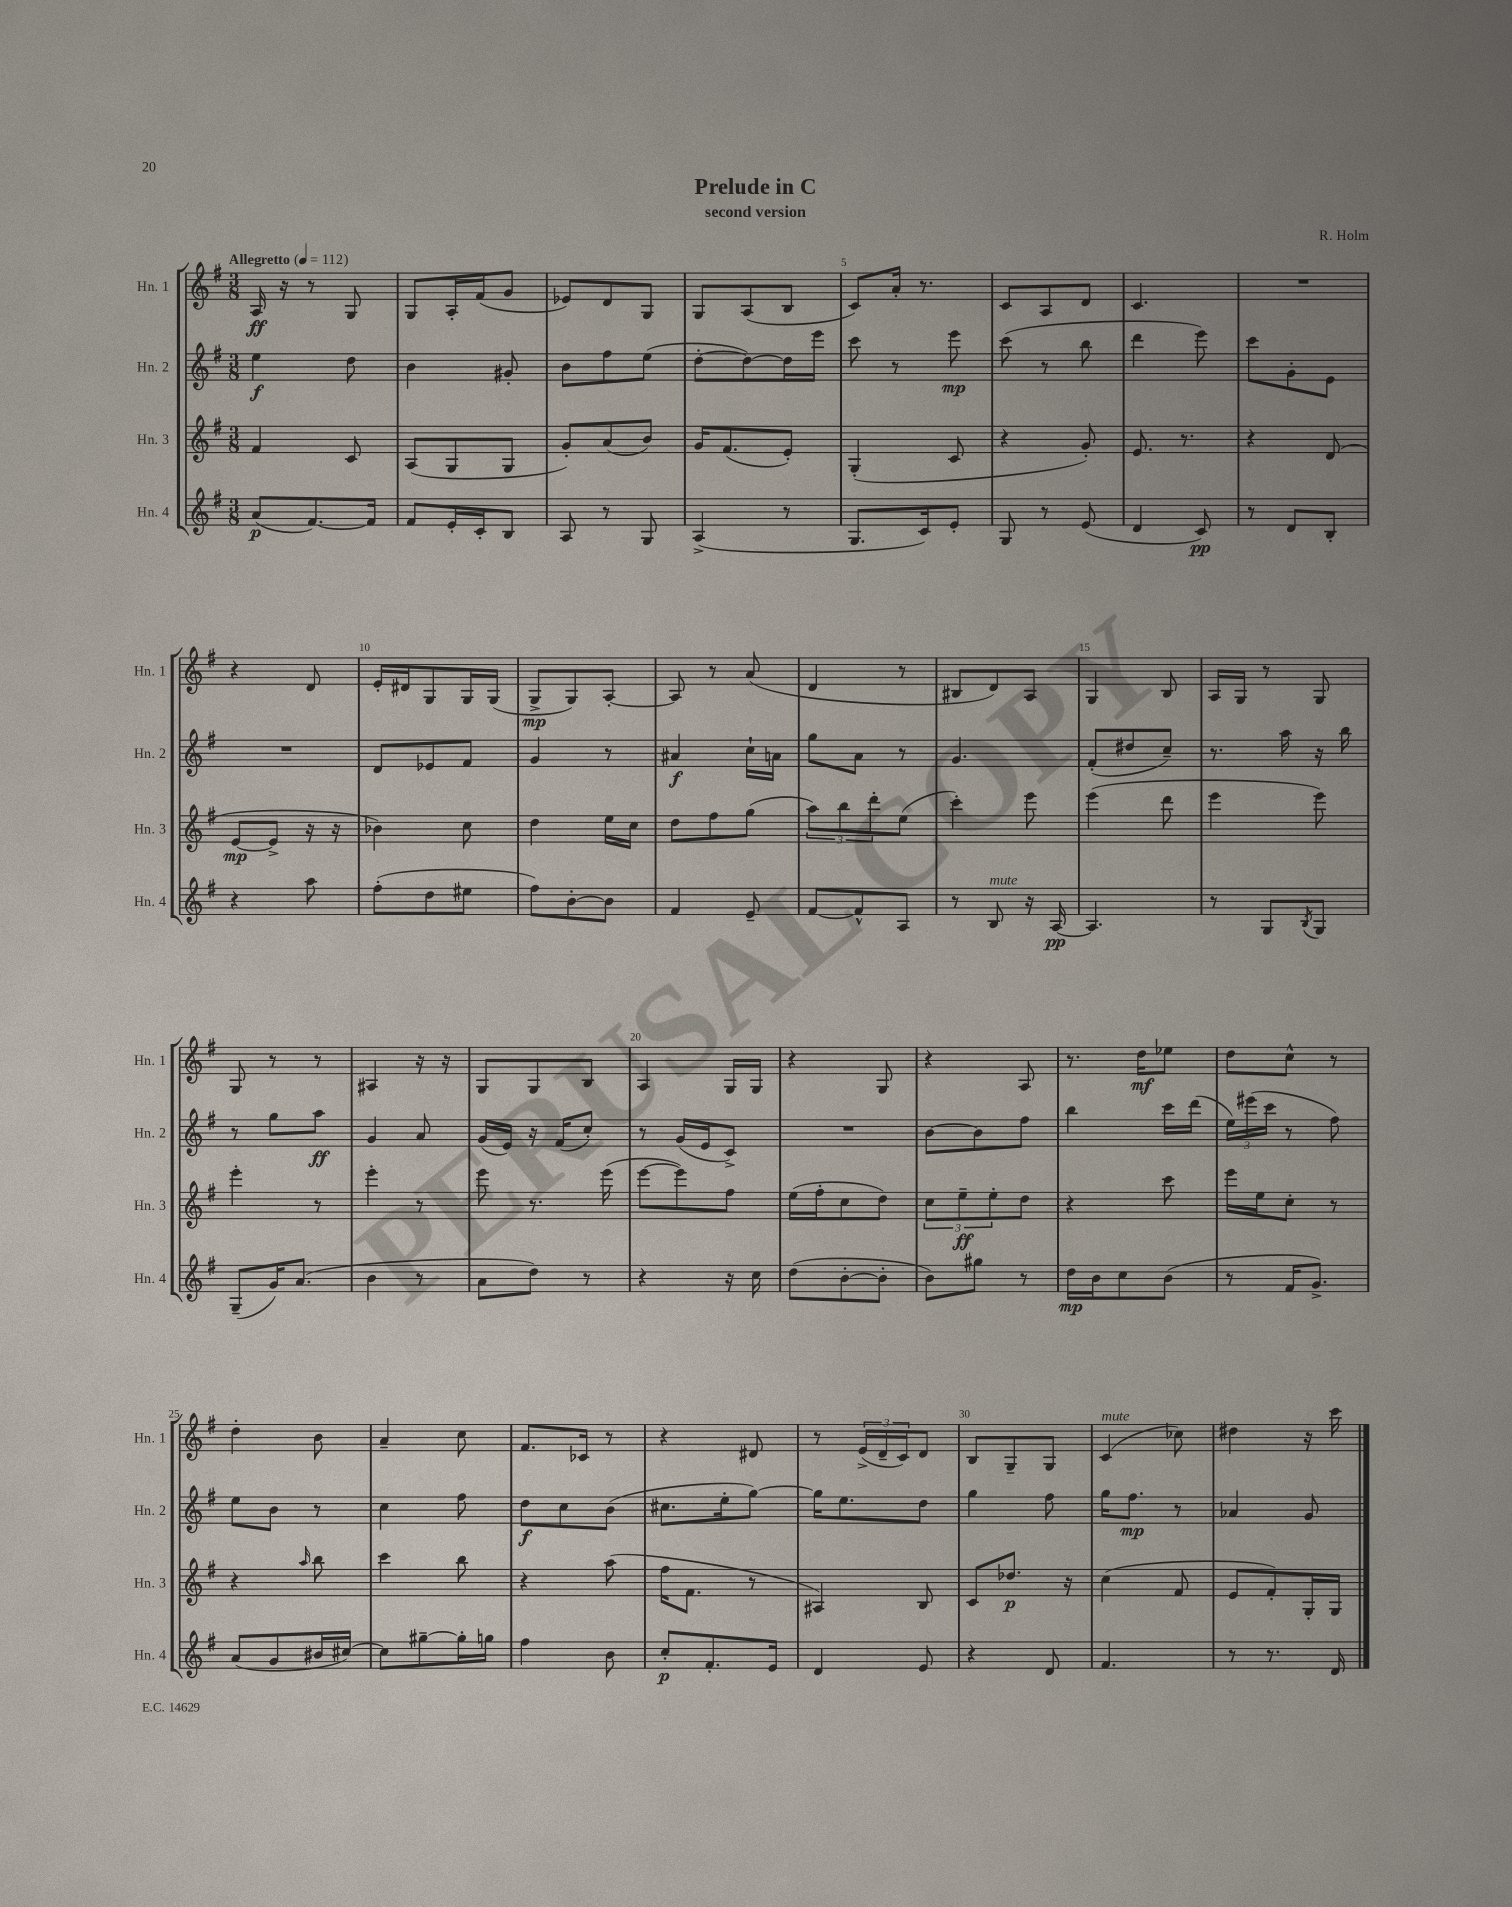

**kern	**dynam	**kern	**dynam	**kern	**dynam	**kern	**dynam
*part4	*part4	*part3	*part3	*part2	*part2	*part1	*part1
*staff4	*staff4	*staff3	*staff3	*staff2	*staff2	*staff1	*staff1
*I"Hn. 4	*	*I"Hn. 3	*	*I"Hn. 2	*	*I"Hn. 1	*
*I'Hn. 4	*	*I'Hn. 3	*	*I'Hn. 2	*	*I'Hn. 1	*
*clefG2	*	*clefG2	*	*clefG2	*	*clefG2	*
*k[f#]	*	*k[f#]	*	*k[f#]	*	*k[f#]	*
*M3/8	*	*M3/8	*	*M3/8	*	*M3/8	*
*MM112	*	*MM112	*	*MM112	*	*MM112	*
=1	=1	=1	=1	=1	=1	=1	=1
!	!	!	!	!	!	!LO:TX:a:B:t=Allegretto	!
(8a/L	p	4f#/	.	4ee\	f	16A/	ff
.	.	.	.	.	.	16r	.
[8.f#/)	.	.	.	.	.	8r	.
.	.	8c/	.	8dd\	.	8G/	.
16f#/Jk]	.	.	.	.	.	.	.
=2	=2	=2	=2	=2	=2	=2	=2
8f#/L	.	(8A/L	.	4b\	.	8G/L	.
16e'/L	.	8G/	.	.	.	16A'/L	.
16c'/J	.	.	.	.	.	(16f#/J	.
8B/J	.	8G/J	.	8g#X'/	.	8g/J	.
=3	=3	=3	=3	=3	=3	=3	=3
8A/	.	8g'/L)	.	8b\L	.	8e-X/L)	.
8r	.	(8a/	.	8ff#\	.	8d/	.
8G/	.	8b/J)	.	(8ee\J	.	8G/J	.
=4	=4	=4	=4	=4	=4	=4	=4
(4A^/	.	16g/KL	.	[8dd'\L	.	8G/L	.
.	.	(8.f#/	.	.	.	.	.
.	.	.	.	8dd\_)	.	(8A/	.
8r	.	8e'/J)	.	16dd\L]	.	8B/J	.
.	.	.	.	16eee\JJ	.	.	.
=5	=5	=5	=5	=5	=5	=5	=5
8.G/L	.	(4G'/	.	8ccc\	.	8c/L)	.
.	.	.	.	8r	.	16a'/Jk	.
16c/k)	.	.	.	.	.	8.r	.
8e'/J	.	8c/	.	8eee\	mp	.	.
=6	=6	=6	=6	=6	=6	=6	=6
8G/	.	4r	.	(8ccc\	.	8c/L	.
8r	.	.	.	8r	.	8A/	.
(8e/	.	8g'/)	.	8bb\	.	8d/J	.
=7	=7	=7	=7	=7	=7	=7	=7
4d/	.	8.e/	.	4ddd\	.	4.c/	.
.	.	8.r	.	.	.	.	.
8c/)	pp	.	.	8eee\)	.	.	.
=8	=8	=8	=8	=8	=8	=8	=8
8r	.	4r	.	8ccc\L	.	4.r	.
8d/L	.	.	.	8g'\	.	.	.
8B'/J	.	(8d/	.	8e\J	.	.	.
!!LO:LB:g=z
=9	=9	=9	=9	=9	=9	=9	=9
4r	.	[8e/L	mp	4.r	.	4r	.
.	.	8e^/J]	.	.	.	.	.
8aa\	.	16r	.	.	.	8d/	.
.	.	16r	.	.	.	.	.
=10	=10	=10	=10	=10	=10	=10	=10
(8ff#'\L	.	4b-X\)	.	8d/L	.	16e'/LL	.
.	.	.	.	.	.	16d#X/J	.
8dd\	.	.	.	8e-X/	.	8G/	.
8ee#X\J	.	8cc\	.	8f#/J	.	16G/L	.
.	.	.	.	.	.	(16G/JJ	.
=11	=11	=11	=11	=11	=11	=11	=11
8ff#\L)	.	4dd\	.	4g/	.	8G^/L	mp
[8b'\	.	.	.	.	.	8G/)	.
8b\J]	.	16ee\LL	.	8r	.	[8A'/J	.
.	.	16cc\JJ	.	.	.	.	.
=12	=12	=12	=12	=12	=12	=12	=12
4f#/	.	8dd\L	.	4a#X/	f	8A/]	.
.	.	8ff#\	.	.	.	8r	.
8e~/	.	(8gg\J	.	16cc`\LL	.	(8a/	.
.	.	.	.	16an\JJ	.	.	.
=13	=13	=13	=13	=13	=13	=13	=13
[8f#/L	.	12aa\L)	.	8gg\L	.	4d/	.
.	.	12bb\	.	.	.	.	.
8f#^^/]	.	.	.	8a\J	.	.	.
.	.	12ddd'\	.	.	.	.	.
8A/J	.	(8ee\J	.	8r	.	8r	.
=14	=14	=14	=14	=14	=14	=14	=14
8r	.	4ccc'\)	.	4.g/	.	8B#X/L	.
!LO:TX:a:i:t=mute	!	!	!	!	!	!	!
8B/	.	.	.	.	.	8d/)	.
16r	.	8eee\	.	.	.	8A/J	.
[16A/	pp	.	.	.	.	.	.
=15	=15	=15	=15	=15	=15	=15	=15
4.A/]	.	(4eee\	.	(8f#'/L	.	4G/	.
.	.	.	.	8dd#X/	.	.	.
.	.	8ddd\	.	8cc~/J)	.	8B/	.
=16	=16	=16	=16	=16	=16	=16	=16
8r	.	4eee\	.	8.r	.	16A/LL	.
.	.	.	.	.	.	16G/JJ	.
8G/L	.	.	.	.	.	8r	.
.	.	.	.	16aa\	.	.	.
8qB/	.	.	.	.	.	.	.
8G/J	.	8eee\)	.	16r	.	8G/	.
.	.	.	.	16bb\	.	.	.
!!LO:LB:g=z
=17	=17	=17	=17	=17	=17	=17	=17
(8G~/L	.	4eee'\	.	8r	.	8G/	.
16g/K)	.	.	.	8gg\L	.	8r	.
(8.a/J	.	.	.	.	.	.	.
.	.	8r	.	8aa\J	ff	8r	.
=18	=18	=18	=18	=18	=18	=18	=18
4b\	.	4eee'\	.	4g/	.	4A#X/	.
8r	.	8r	.	8a/	.	16r	.
.	.	.	.	.	.	16r	.
=19	=19	=19	=19	=19	=19	=19	=19
8a\L	.	8eee\	.	(16g/LL	.	8G/L	.
.	.	.	.	16e/JJ)	.	.	.
8dd\J)	.	8.r	.	16r	.	8G/	.
.	.	.	.	(16f#/KL	.	.	.
8r	.	.	.	8cc'/J)	.	8B/J	.
.	.	(16eee\	.	.	.	.	.
=20	=20	=20	=20	=20	=20	=20	=20
4r	.	[8eee\L	.	8r	.	4A/	.
.	.	8eee\])	.	(16g/LL	.	.	.
.	.	.	.	16e/J	.	.	.
16r	.	8ff#\J	.	8c^/J)	.	16G/LL	.
16cc\	.	.	.	.	.	16G/JJ	.
=21	=21	=21	=21	=21	=21	=21	=21
(8dd\L	.	(16ee\LL	.	4.r	.	4r	.
.	.	16ff#'\J	.	.	.	.	.
[8b'\	.	8cc\	.	.	.	.	.
8b'\J]	.	8dd\J)	.	.	.	8G/	.
=22	=22	=22	=22	=22	=22	=22	=22
8b\L)	.	12cc\L	.	[8b\L	.	4r	.
.	.	12ee~\	ff	.	.	.	.
8gg#X\J	.	.	.	8b\]	.	.	.
.	.	12ee'\	.	.	.	.	.
8r	.	8dd\J	.	8ff#\J	.	8A/	.
=23	=23	=23	=23	=23	=23	=23	=23
16dd\LL	mp	4r	.	4bb\	.	8.r	.
16b\J	.	.	.	.	.	.	.
8cc\	.	.	.	.	.	.	.
.	.	.	.	.	.	16dd\KL	mf
(8b\J	.	8ccc\	.	16ccc\LL	.	8ee-X\J	.
.	.	.	.	(16ddd\JJ	.	.	.
=24	=24	=24	=24	=24	=24	=24	=24
8r	.	16eee\LL	.	24ee\LL)	.	8dd\L	.
.	.	.	.	(24eee#X\	.	.	.
.	.	16ee\J	.	.	.	.	.
.	.	.	.	24ccc\JJ	.	.	.
16f#/KL	.	8cc'\J	.	8r	.	8cc^^\J	.
8.g^/J)	.	.	.	.	.	.	.
.	.	8r	.	8ff#\)	.	8r	.
!!LO:LB:g=z
=25	=25	=25	=25	=25	=25	=25	=25
(8a/L	.	4r	.	8ee\L	.	4dd'\	.
8g/	.	.	.	8b\J	.	.	.
.	.	16qqaa/	.	.	.	.	.
16b#X/L	.	8bb\	.	8r	.	8b\	.
[16cc#X/JJ)	.	.	.	.	.	.	.
=26	=26	=26	=26	=26	=26	=26	=26
8cc#\L]	.	4ccc\	.	4cc\	.	4a~/	.
[8gg#X~\	.	.	.	.	.	.	.
16gg#'\L]	.	8bb\	.	8ff#\	.	8cc\	.
16ggn\JJ	.	.	.	.	.	.	.
=27	=27	=27	=27	=27	=27	=27	=27
4ff#\	.	4r	.	8dd\L	f	8.f#/L	.
.	.	.	.	8cc\	.	.	.
.	.	.	.	.	.	16c-X/Jk	.
8b\	.	(8aa\	.	(8b\J	.	8r	.
=28	=28	=28	=28	=28	=28	=28	=28
8cc'/L	p	16ff#\KL	.	8.cc#X\L	.	4r	.
.	.	8.f#\J	.	.	.	.	.
8.f#'/	.	.	.	.	.	.	.
.	.	.	.	16ee'\k	.	.	.
.	.	8r	.	[8gg\J)	.	8d#X/	.
16e/Jk	.	.	.	.	.	.	.
=29	=29	=29	=29	=29	=29	=29	=29
4d/	.	4A#X/)	.	16gg\KL]	.	8r	.
.	.	.	.	8.ee\	.	.	.
.	.	.	.	.	.	(24e^/LL	.
.	.	.	.	.	.	24d~/	.
.	.	.	.	.	.	24c/J)	.
8e/	.	8B/	.	8dd\J	.	8d/J	.
=30	=30	=30	=30	=30	=30	=30	=30
4r	.	8c/L	.	4gg\	.	8B/L	.
.	.	8.dd-X/J	p	.	.	8G~/	.
8d/	.	.	.	8ff#\	.	8G/J	.
.	.	16r	.	.	.	.	.
=31	=31	=31	=31	=31	=31	=31	=31
!	!	!	!	!	!	!LO:TX:a:i:t=mute	!
4.f#/	.	(4cc\	.	16gg\KL	.	(4c/	.
.	.	.	.	8.ff#\J	mp	.	.
.	.	8f#/	.	8r	.	8cc-X\)	.
=32	=32	=32	=32	=32	=32	=32	=32
8r	.	8e/L	.	4a-X/	.	4dd#X\	.
8.r	.	8f#'/)	.	.	.	.	.
.	.	16G'/L	.	8g/	.	16r	.
16d/	.	16G/JJ	.	.	.	16ccc\	.
==	==	==	==	==	==	==	==
*-	*-	*-	*-	*-	*-	*-	*-
